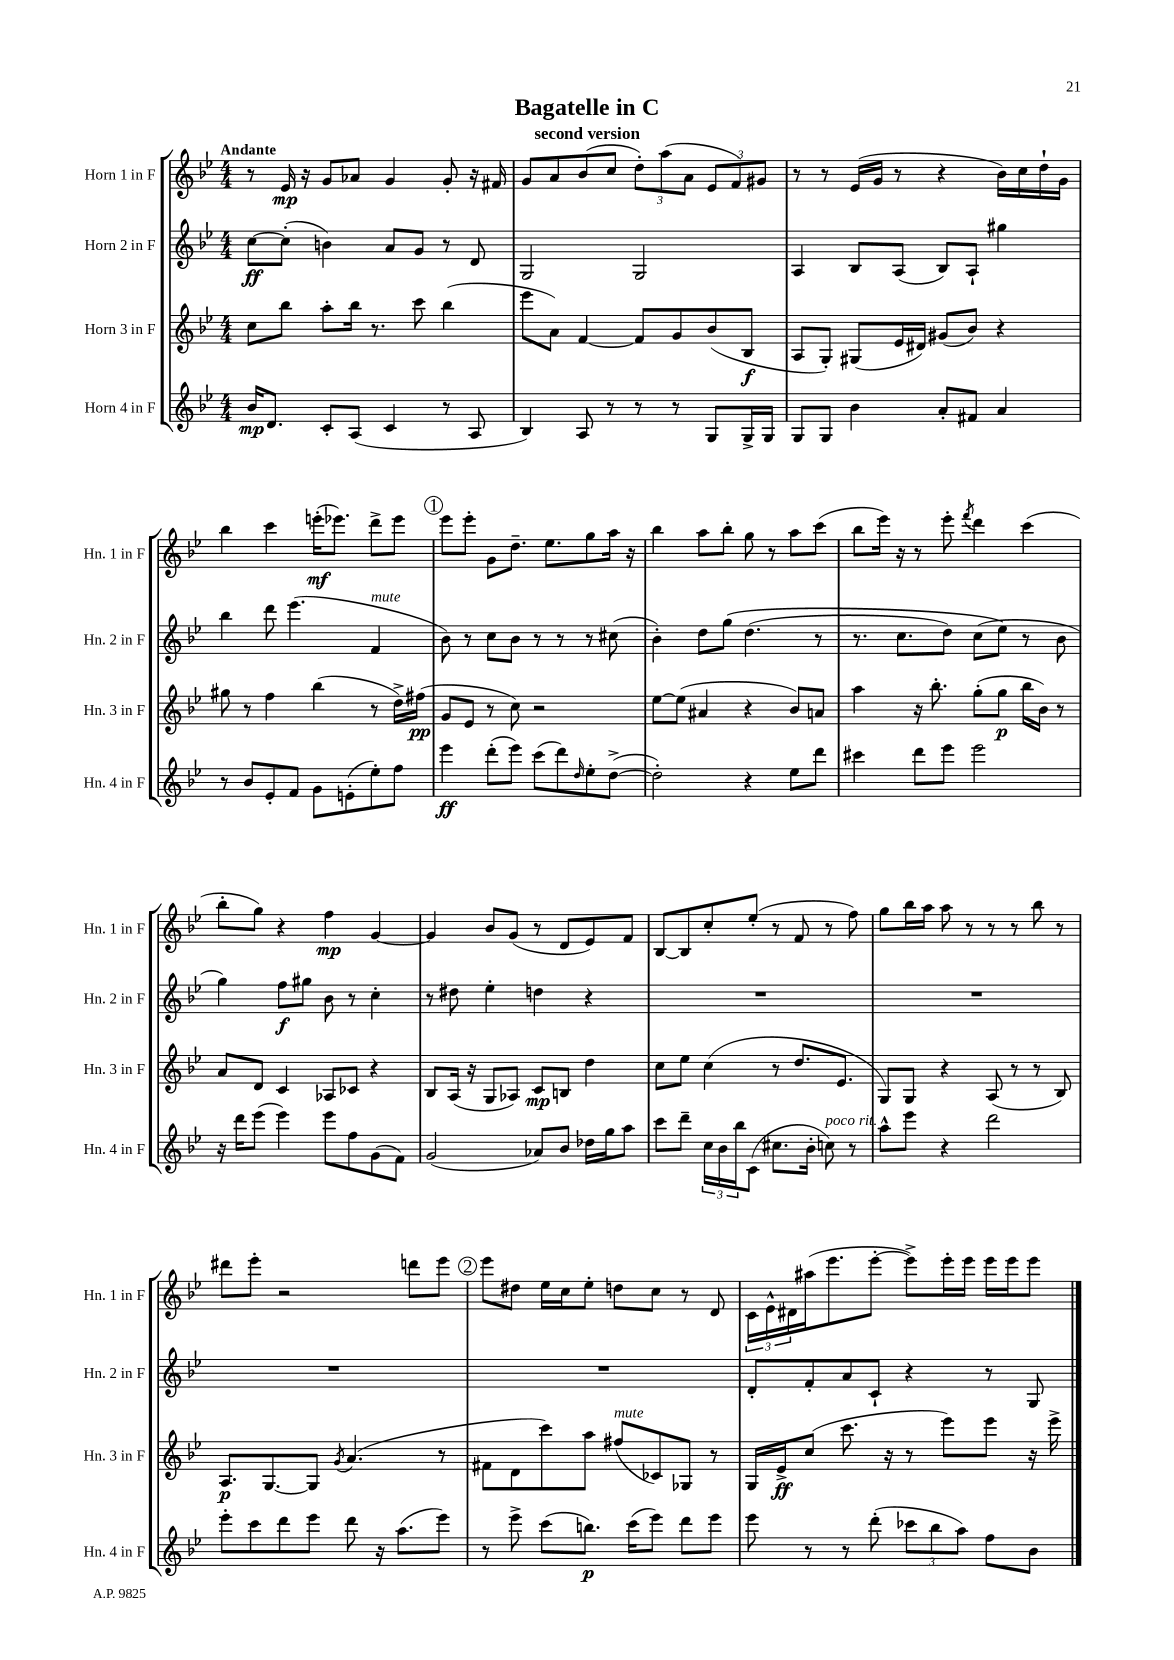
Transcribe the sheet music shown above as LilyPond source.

\header { title = "Bagatelle in C" subtitle = "second version" }
<<
\new StaffGroup <<
\new Staff = "s0" \with { instrumentName = "Horn 1 in F" shortInstrumentName = "Hn. 1 in F" } {
    \clef treble \key bes \major \numericTimeSignature \time 4/4 \tempo "Andante"
    r8 ees'16\mp r16 g'8 aes'8 g'4 g'8-. r16 fis'16 |
    g'8 a'8 bes'8( c''8 \tuplet 3/2 { d''8-.) a''8( a'8 } \tuplet 3/2 { ees'8 f'8) gis'8 } |
    r8 r8 ees'16( g'16 r8 r4 bes'16) c''16 d''16-! g'16 |
    bes''4 c'''4 e'''16-.\mf( ees'''8.) d'''8-> ees'''8 |
    \mark \markup { \circle "1" } ees'''8 ees'''8-. g'8 d''8.-- ees''8. g''8 a''16 r16 |
    bes''4 a''8 bes''8-. g''8 r8 a''8 c'''8( |
    bes''8 ees'''16) r16 r8 ees'''8-. \acciaccatura { f'''8 } d'''4 c'''4( |
    bes''8-. g''8) r4 f''4\mp g'4~ |
    g'4 bes'8 g'8( r8 d'8 ees'8) f'8 |
    bes8~ bes8 c''8-. ees''8-.( r8 f'8 r8 f''8) |
    g''8 bes''16 a''16 a''8 r8 r8 r8 bes''8 r8 |
    dis'''8 ees'''8-. r2 d'''8 ees'''8 |
    \mark \markup { \circle "2" } ees'''8 dis''8 ees''16 c''16 ees''8-. d''8 c''8 r8 d'8 |
    \tuplet 3/2 { c'16 ees'16-^ dis'16 } ais''16( ees'''8. ees'''8~-. ees'''8->) ees'''16-. ees'''16 ees'''16 ees'''16 ees'''8 \bar "|." |
}
\new Staff = "s1" \with { instrumentName = "Horn 2 in F" shortInstrumentName = "Hn. 2 in F" } {
    \clef treble \key bes \major \numericTimeSignature \time 4/4
    c''8~\ff c''8-.( b'4) a'8 g'8 r8 d'8 |
    g2 g2 |
    a4 bes8 a8( bes8) a8-! gis''4 |
    bes''4 d'''8 ees'''4.( f'4^\markup { \italic "mute" } |
    \mark \markup { \circle "1" } bes'8) r8 c''8 bes'8 r8 r8 r8 cis''8( |
    bes'4-.) d''8 g''8\( d''4.( r8 |
    r8. c''8. d''8) c''8( ees''8\) r8 bes'8 |
    g''4) f''8\f gis''8 bes'8 r8 c''4-. |
    r8 dis''8 ees''4-. d''4 r4 |
    R1 |
    R1 |
    R1 |
    \mark \markup { \circle "2" } R1 |
    d'8-. f'8-. a'8 c'8-! r4 r8 g8 \bar "|." |
}
\new Staff = "s2" \with { instrumentName = "Horn 3 in F" shortInstrumentName = "Hn. 3 in F" } {
    \clef treble \key bes \major \numericTimeSignature \time 4/4
    c''8 bes''8 a''8-. bes''16 r8. c'''8 bes''4( |
    ees'''8 a'8) f'4~ f'8 g'8 bes'8( bes8\f |
    a8 g8-.) gis8( ees'16 dis'16) gis'8( bes'8) r4 |
    gis''8 r8 f''4 bes''4( r8 d''16->) fis''16\pp( |
    \mark \markup { \circle "1" } g'8 ees'8 r8 c''8) r2 |
    ees''8~ ees''8( ais'4 r4 bes'8) a'8 |
    a''4 r16 bes''8.-. g''8-.( g''8\p bes''16 bes'16) r8 |
    a'8 d'8 c'4 aes8 ces'8 r4 |
    bes8 a16( r16 g8 aes8) c'8\mp b8 d''4 |
    c''8 ees''8 c''4( r8 d''8. ees'8. |
    g8) g8 r4 a8( r8 r8 bes8) |
    a8.\p g8.~ g8 \acciaccatura { g'8 } a'4.( r8 |
    \mark \markup { \circle "2" } fis'8 d'8 c'''8) a''8 fis''8^\markup { \italic "mute" }( ces'8) ges8 r8 |
    g16 ees'16->\ff c''8( c'''8. r16 r8 ees'''8) ees'''8 r16 ees'''16-> \bar "|." |
}
\new Staff = "s3" \with { instrumentName = "Horn 4 in F" shortInstrumentName = "Hn. 4 in F" } {
    \clef treble \key bes \major \numericTimeSignature \time 4/4
    bes'16\mp d'8. c'8-. a8( c'4 r8 a8 |
    bes4) a8 r8 r8 r8 g8 g16-> g16 |
    g8 g8 bes'4 a'8-. fis'8 a'4 |
    r8 bes'8 ees'8-. f'8 g'8 e'8-.( ees''8-.) f''8 |
    \mark \markup { \circle "1" } ees'''4\ff d'''8-.( ees'''8) c'''8( d'''8) \grace { d''16 } ees''8-. d''8~->( |
    d''2-.) r4 ees''8 d'''8 |
    cis'''4 d'''8 ees'''8 ees'''2 |
    r16 d'''16 ees'''8( ees'''4) ees'''8 f''8 g'8( f'8) |
    g'2( aes'8) bes'8 des''16 g''16 a''8 |
    c'''8 d'''8-- \tuplet 3/2 { c''16 bes'16 bes''16 } c'8( cis''8. bes'16-. c''8^\markup { \italic "poco rit." }) r8 |
    a''8-^ ees'''8 r4 d'''2 |
    ees'''8-. c'''8 d'''8 ees'''8 d'''8 r16 a''8.( ees'''8) |
    \mark \markup { \circle "2" } r8 ees'''8-> c'''8( b''8.\p) c'''16( ees'''8) d'''8 ees'''8 |
    ees'''8 r8 r8 d'''8-.( \tuplet 3/2 { ces'''8 bes''8 a''8) } f''8 bes'8 \bar "|." |
}
>>
>>
\layout { \context { \Score \remove "Bar_number_engraver" } }
